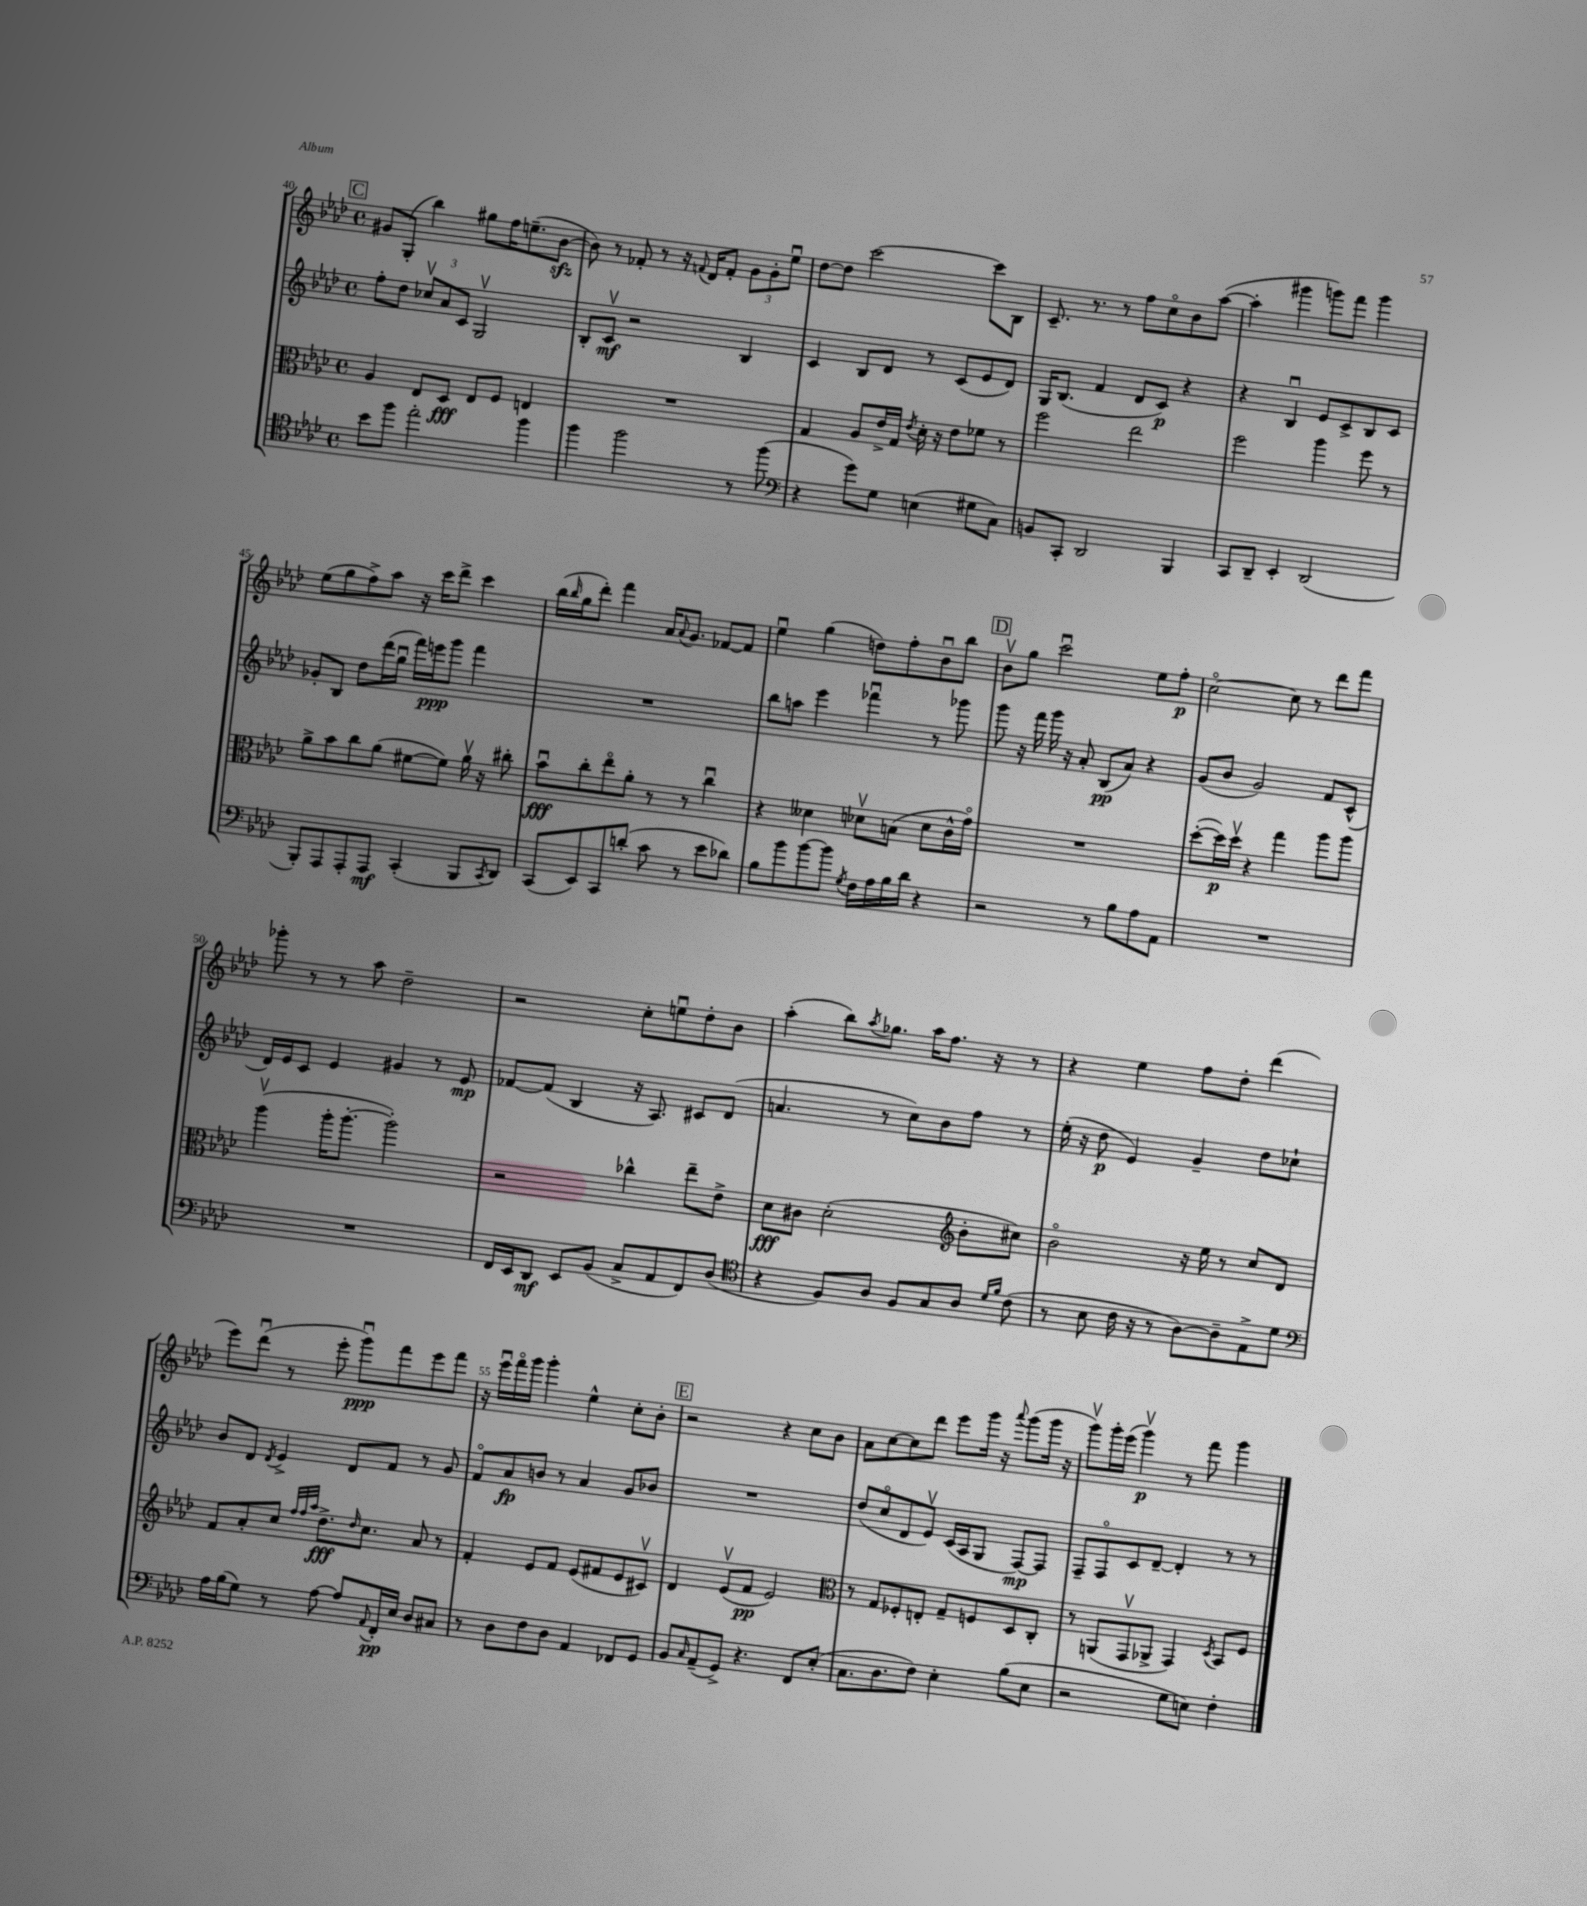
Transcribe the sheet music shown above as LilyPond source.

<<
\new StaffGroup <<
\new Staff = "s0" {
    \clef treble \key aes \major \defaultTimeSignature \time 4/4
    \mark \markup { \box "C" } gis'8 g8-.( bes''4) gis''8 f''16 e''8.--( bes'8~\sfz |
    bes'8) r8 fes'8-. r8 r16 \appoggiatura { f'8 } des'16 f'8-. \tuplet 3/2 { g'8 g'8-. ees''8\downbow } |
    des''8~ des''8 c'''2~ c'''8 bes8 |
    c'8.-- r8. r8 f''8 c''8\flageolet bes'8 aes''8~( |
    aes''4-. gis'''4 g'''8) f'''8 g'''4 |
    ees''8( g''8 f''8->) aes''8 r16 c'''16 des'''8-> c'''4 |
    bes''16( \grace { bes''16 } g''16 des'''8-.) f'''4 aes'16 \appoggiatura { aes'8 } g'8. fes'8~ fes'8 |
    ees''4\downbow g''4( d''8) f''8-. bes'8\downbow bes''8 |
    \mark \markup { \box "D" } bes'8\upbow g''8 c'''2\downbow ees''8 f''8-.\p |
    c''2~\flageolet c''8 r8 des'''8 f'''8 |
    ges'''8-. r8 r8 aes''8 des''2-- |
    r2 c''8-. e''8\downbow des''8-. bes'8 |
    aes''4-.( bes''8) \acciaccatura { aes''8 } ges''8. aes''16 f''8. r16 r8 |
    r4 ees''4 f''8 des''8-. des'''4( |
    ees'''8) des'''8\downbow( r8 ees'''8-. g'''8\downbow\ppp) f'''8 ees'''8 f'''8 |
    r16 ees'''16\downbow f'''16\flageolet g'''16 g'''4-. ees''4-^ c''8-. bes'8-. |
    \mark \markup { \box "E" } r2 r4 c''8 bes'8 |
    aes'8 c''8~ c''8 des'''8 ees'''8 g'''16 r16 \appoggiatura { aes'''8 } g'''8( g'''16 r16 |
    g'''8\upbow) g'''16-. ees'''16( g'''4\upbow\p) r8 f'''8 g'''4 \bar "|." |
}
\new Staff = "s1" {
    \clef treble \key aes \major \defaultTimeSignature \time 4/4
    \mark \markup { \box "C" } f''8-. des''8 \tuplet 3/2 { ces''8\upbow aes'8 c'8 } g2\upbow |
    bes8-. c'8\upbow\mf r2 bes4 |
    c'4 bes8 des'8 r8 c'8( ees'8 des'8) |
    g16 bes8.( f'4 des'8 c'8\p) r4 |
    r4 bes4\downbow ees'8 c'8-> bes8 c'8 |
    ges'8-. bes8 des''8 des'''16( g''16\downbow f'''16) e'''16\ppp g'''8 f'''4 |
    R1 |
    bes''8 a''8 ees'''4 fes'''4\downbow r8 ges'''8 |
    \mark \markup { \box "D" } g'''8 r16 f'''16 g'''16 r16 aes'8-. bes8\pp( aes'8) r4 |
    g'8( bes'8 g'2) f'8 c'8-^( |
    des'16) ees'16 c'8 ees'4 gis'4 r8 ees'8\mp |
    fes'8~ fes'8( bes4 r16 aes8.) cis'8 des'8( |
    a'4. r8 c''8) bes'8 f''8 r8 |
    ees''16-.( r16 des''8\p ees'4) g'4-- des''8 ces''8-! |
    bes'8 des'8 \acciaccatura { des'8 } ees'4-> des'8 f'8 r8 g'8 |
    f'8\flageolet aes'8\fp b'8 r8 aes'4 g'8 bes'8 |
    \mark \markup { \box "E" } R1 |
    des''8( c''8\flageolet des'8 ees'8\upbow) c'16( aes16 g8 f8~\mp) f8 |
    f8-- f8\flageolet c'8 des'8~-- des'4-. r8 r8 \bar "|." |
}
\new Staff = "s2" {
    \clef alto \key aes \major \defaultTimeSignature \time 4/4
    \mark \markup { \box "C" } aes4 ees8 des8\fff ees8 f8 e4 |
    R1 |
    g4 aes8 ees'16-> g16 \acciaccatura { ees'8 } des'16-. r16 ees'8 fes'8 r8 |
    f''2 ees''2 |
    f''2 aes''4 f''8 r8 |
    aes'8-> bes'8 c''8 aes'8( fis'8~ fis'8) aes'16\upbow r16 cis''8-. |
    bes'8\downbow\fff c''8-. ees''8\flageolet aes'8-. r8 r8 c''4\downbow |
    r4 deses'4 des'8\upbow b8( des'8 c'16-^ g'16\flageolet) |
    \mark \markup { \box "D" } R1 |
    des''8~-.( des''16\p) des''16\upbow r4 g''4 aes''8 aes''8 |
    aes''4\upbow( aes''16-. aes''8.~-. aes''2-.) |
    r2 ces''4-^ ees''8-- ees'8-> |
    des'8\fff cis'8 des'2-.( \clef treble bes'8-. cis''8) |
    bes'2\flageolet r16 ees''16 r8 c''8 des'8 |
    f'8 aes'8-. c''8 \grace { f''32 f''32 aes''32 } des''8.->\fff \grace { des''16 } c''8. aes'8 r8 |
    f'4-. ees'8 f'8 ees'8( fis'8 ees'8 cis'8\upbow) |
    \mark \markup { \box "E" } des'4 ees'8\upbow( f'8\pp ees'2) |
    \clef alto r8 g8 fes8-. e8-. g8-- f8 des8 c8-. |
    r8 a,8( g,8\upbow aes,8-> g,4) \acciaccatura { des8 } bes,8 f8 \bar "|." |
}
\new Staff = "s3" {
    \clef tenor \key aes \major \defaultTimeSignature \time 4/4
    \mark \markup { \box "C" } bes'8 f''8 ees''2-. f''4 |
    f''4 f''2 r8 f''8( |
    \clef bass r4 g'8) g8 e4( gis8 c8) |
    b,8 c,8-. des,2 bes,,4 |
    c,8 des,8-- ees,4-. des,2( |
    bes,,8-.) aes,,8 aes,,8-. aes,,8\mf c,4-.( bes,,8 \acciaccatura { c,8 } des,8) |
    c,8( ees,8) c,8 d'8-.( c'8 r8 ees'8 des'8) |
    bes8 bes'8 bes'8~ bes'8 \acciaccatura { g8 } f16 aes16 bes16 des'16 r4 |
    \mark \markup { \box "D" } r2 r8 bes8 aes8 aes,8 |
    R1 |
    R1 |
    f,16 ees,16 des,8\mf ees,8 bes,8( c8-> aes,8 f,8) des8( |
    \clef tenor r4 f8) aes8 f8 g8 aes8 \grace { des'16 f'16 } c'8( |
    r8 bes8 c'16 r16 r8 aes8~) aes8-- ees8-> des'8 |
    \clef bass aes16 bes16( g8) r8 aes8~ aes8 \appoggiatura { aes,8 } f,16-.\pp ees16 des8 cis8 |
    r8 des8 f8 des8 aes,4 fes,8 g,8 |
    \mark \markup { \box "E" } bes,8 \grace { c16 } aes,8--( g,8->) r4. f,8 ees8-.( |
    c8. des8. f8) ees4-. bes8( ees8 |
    r2 g8 e8) f4-. \bar "|." |
}
>>
>>
\layout { \context { \Score currentBarNumber = #40 \override BarNumber.break-visibility = ##(#f #t #t) barNumberVisibility = #(every-nth-bar-number-visible 5) } }
